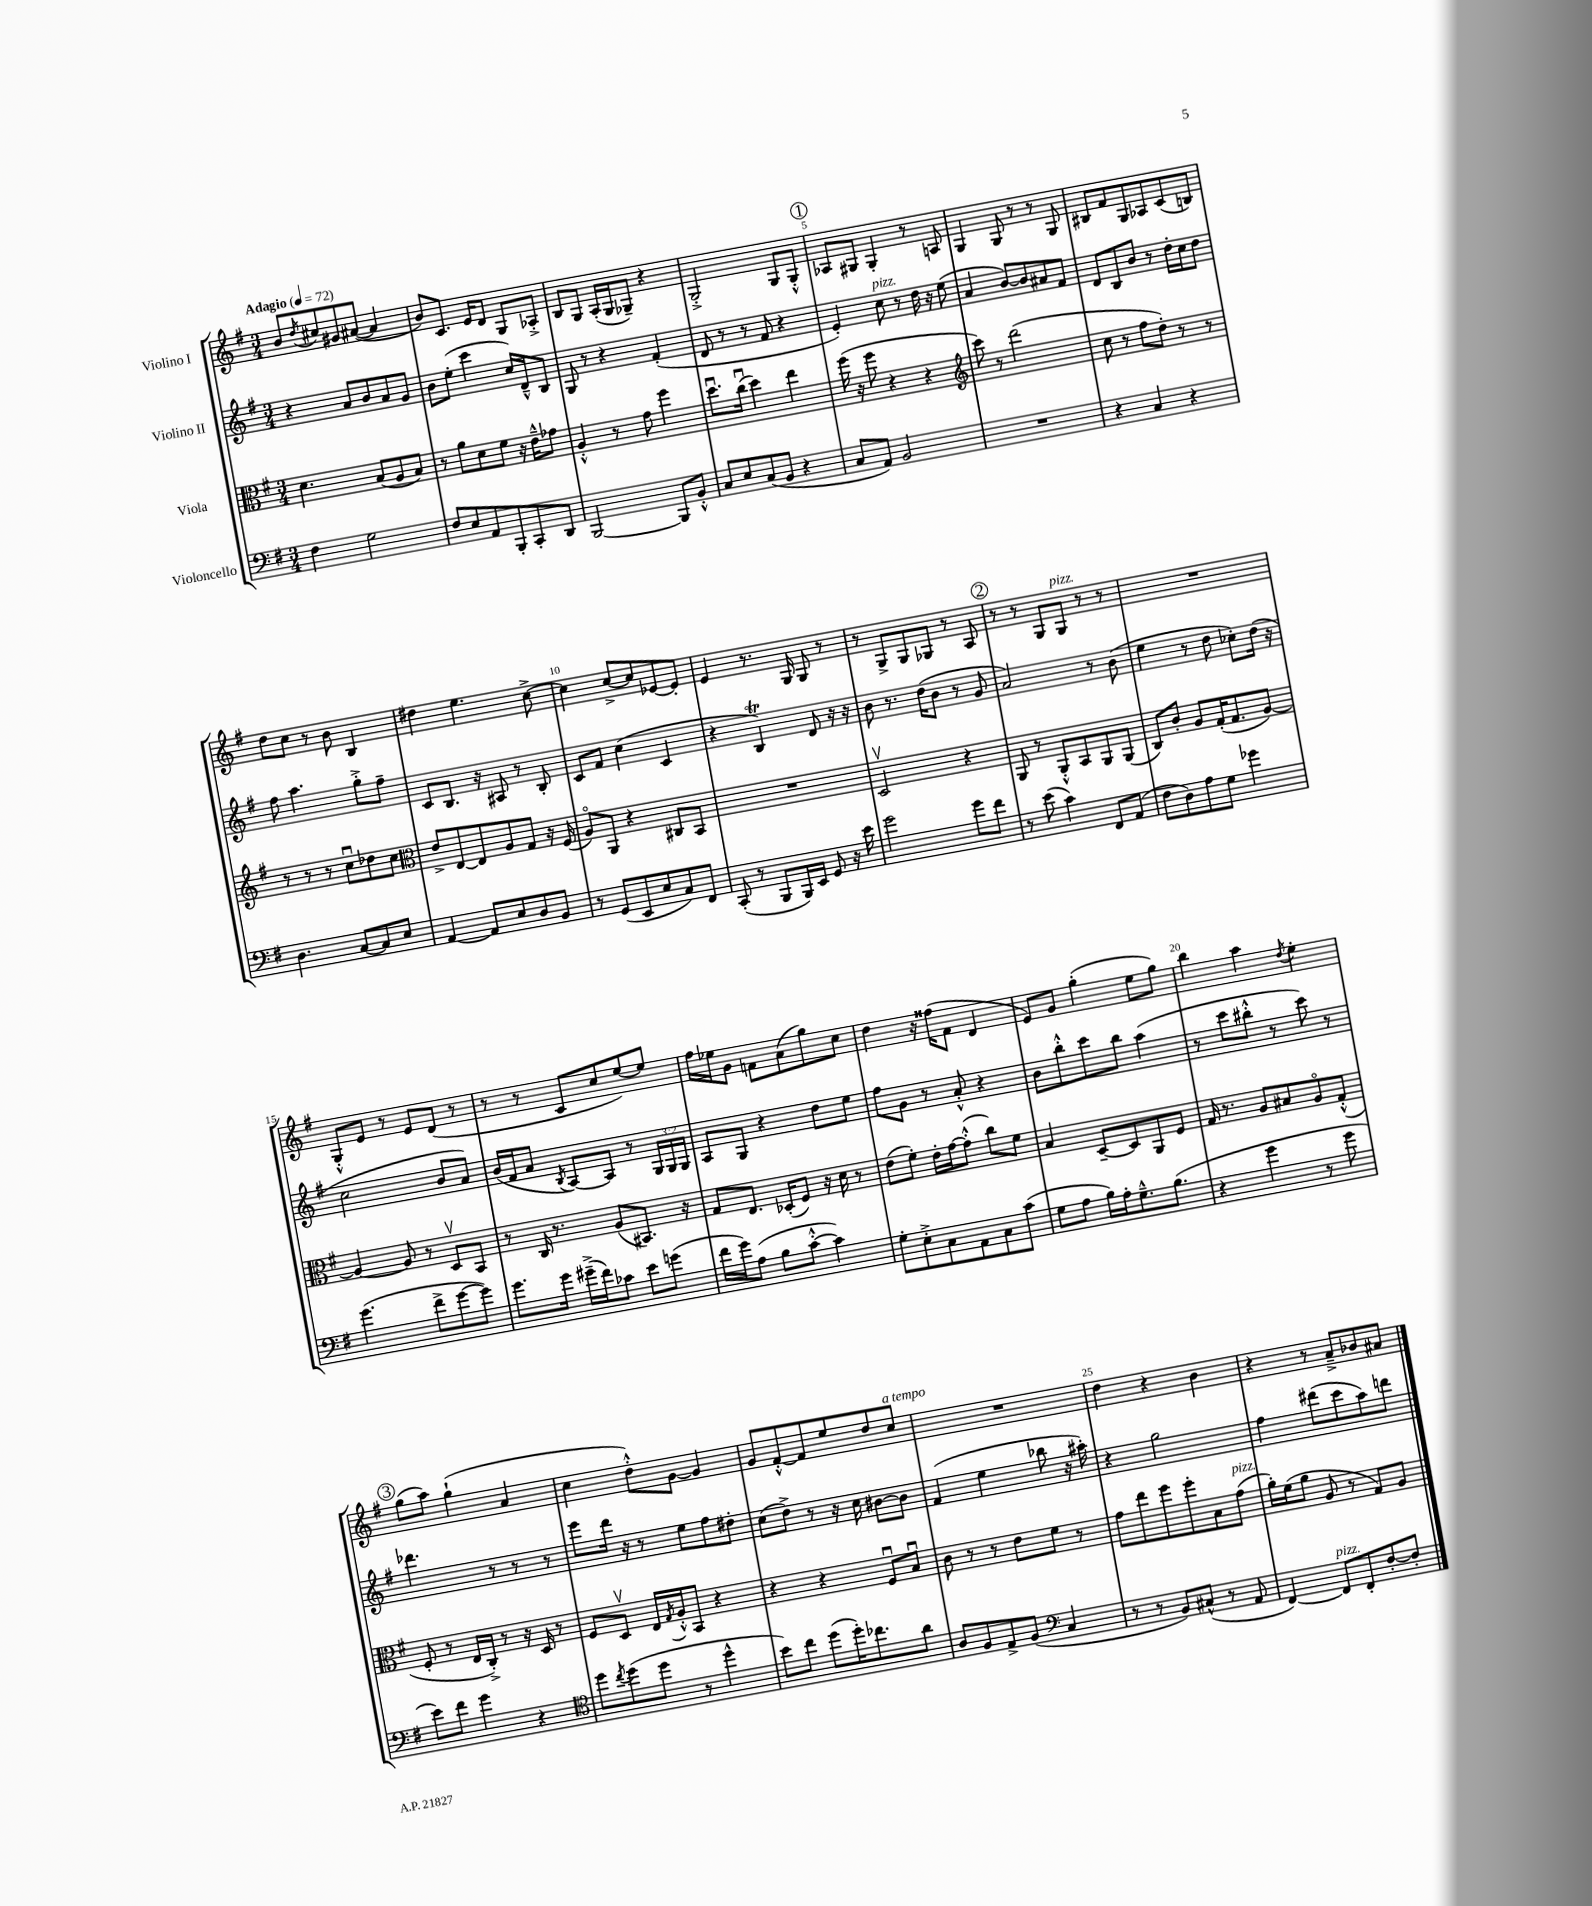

**kern	**kern	**kern	**kern
*part4	*part3	*part2	*part1
*staff4	*staff3	*staff2	*staff1
*I"Violoncello	*I"Viola	*I"Violino II	*I"Violino I
*clefF4	*clefC3	*clefG2	*clefG2
*k[f#]	*k[f#]	*k[f#]	*k[f#]
*M3/4	*M3/4	*M3/4	*M3/4
*MM72	*MM72	*MM72	*MM72
=1	=1	=1	=1
!	!	!	!LO:TX:a:B:t=Adagio
4F#\	4.d\	4r	8b/L
.	.	.	8qdd/
.	.	.	8cc#X/
2G\	.	8a/L	8g#X/
.	(8B/L	8b/	([8a#X/J
.	8A/	8a/	4a#/]
.	8B/J)	8g/J	.
=2	=2	=2	=2
8F#/L	8r	8b\L	8b/L)
8E/	8a\L	(8ee'\J	8.c/J
8AA/	8d\	4ccc\	.
.	.	.	16e/KL
8BBB'/	8f#\J	.	8d/J
8CC'/	16r	16cc/LL)	8G/L
.	16e~^^\KL	16d~^^/J	.
8DD/J	8g-X\J	8B/J	8A-X'^/J
=3	=3	=3	=3
[2BBB/	4A'^^/	8G/	8B/L
.	.	8r	8G/J
.	8r	4r	(16A'/LL
.	.	.	16G/J
.	8g\	.	8G-X~/J)
8BBB/L]	4ff#\	(4f#'/	4r
8BB'^^/J	.	.	.
=4	=4	=4	=4
8C/L	8.ddu\L	8d/	2G'^/
8E/	.	8r	.
.	(16ccu\Jk	.	.
(8C/	4dd\)	8r	.
8BB/J	.	8f#/	.
4r	4ee\	4r	8G/L
.	.	.	8G'^^/J
!!LO:REH:place=s1:t=1
=5	=5	=5	=5
8C/L	(16ff#\	4e'/)	8A-X/L
.	16r	.	.
8AA/J)	8ff#\	.	8G#X/J
!	!	!LO:TX:a:i:t=pizz.	!
2BB/	4r	8cc\	4G#'/
.	.	8r	.
.	4r	16dd\	8r
.	.	16r	.
.	.	(8ee\	8An/
=6	=6	=6	=6
*	*clefG2	*	*
2.r	8ccc\)	4a/	4G/
.	8r	.	.
.	(2ddd\	[8b/L)	8G/
.	.	8b/]	8r
.	.	8a#X/	8r
.	.	8f#/J	8G/
=7	=7	=7	=7
4r	8cc\	8d/L	8B#X/L
.	8r	8B/	8f#/
4C/	8ff#\L	8b/J	8G/
.	8dd'\J)	8r	8A-X/
4r	8r	16dd'\LL	(8c/
.	.	16cc\J	.
.	8r	8dd\J	8Bn/J)
!!LO:LB:g=z
=8	=8	=8	=8
4.D\	8r	8ff#\	8dd\L
.	8r	4.aa\	8cc\J
.	8r	.	8r
[8C/L	8ccu\L	.	8b\
8C/]	8dd-X\	8gg'^\L	4B/
8E/J	8cc\J	8ff#~\J	.
=9	=9	=9	=9
*	*clefC3	*	*
[4AA/	8e^/L	8c/L	4dd#X\
.	[8E/	8.B/J	.
8AA/L]	8E/]	.	4.ee\
.	.	16r	.
8E/	8A/	8A#X/	.
8D/	8G/J	8r	.
8BB/J	16r	8B'/	[8cc^\
.	(16F#/	.	.
=10	=10	=10	=10
8r	8A/L)	8c/L	4cc\]
(8GG/L	8AA/J	8f#/J	.
8EE/	4r	(4cc\	[8cc^/L
8E/	.	.	8cc/]
8C/)	8C#X/L	4c/	[8e-X/
8FF#/J	8BB/J	.	8e-'/J]
=11	=11	=11	=11
(8CC'/	2.r	4r	4e/
8r	.	.	.
8BBB/L	.	4Bt/)	8.r
16BBB/L)	.	.	.
16EE/JJ	.	.	16G/
8GG/	.	8d/	8G/
16r	.	16r	8r
16e\	.	16r	.
=12	=12	=12	=12
2g\	2Dv/	8b\	8r
.	.	8.r	8G^/L
.	.	.	8G/
.	.	(16dd\KL	.
.	.	8b\J	8G-X/J
8g\L	4r	8r	8r
8f#\J	.	8g/	8A/
!!LO:REH:place=s1:t=2
=13	=13	=13	=13
8r	8AA/	2a/)	8r
(8e\	8r	.	8r
4c\)	8AA'^^/L	.	8G/L
!	!	!	!LO:TX:a:i:t=pizz.
.	8BB/	.	8G/J
8FF#/L	8AA/	8r	8r
(8AA/J	(8AA/J	(8b\	8r
=14	=14	=14	=14
8F#\L	8C/L)	4ee\	2.r
8D\)	8c'/J	.	.
8A\	8A/L	8r	.
8G\J	(16G'/K	8dd\	.
.	8.G/	.	.
4g-X\	.	8cc-X'\L)	.
.	[8A/J)	(16dd\Jk	.
.	.	16r	.
!!LO:LB:g=z
=15	=15	=15	=15
(4.g\	4A/_	2cc\	8G'^^/L
.	.	.	8e/J
.	8A/]	.	8r
8f#^\L	8r	.	8e/L
[8g\	8Dv/L	8b/L	(8d/J
8g\J])	8BB/J	8a/J)	8r
=16	=16	=16	=16
8.g\L	8r	(16b/LL	8r
.	.	16f#/J	.
.	16C/	8a/J	8r
16g\Jk	8.r	.	.
.	.	8qB/	.
(16g#X~^\LL	.	[8A/L)	8c/L
16f#\J)	.	.	.
8c-X\J	(8A/L	8A/J]	8cc/
8e\L	8.BB#X/J)	8r	[8ee/)
(8gn\J	.	24G/LL	8ee/J]
.	.	24G/	.
.	16r	.	.
.	.	24G/JJ	.
=17	=17	=17	=17
16f#\LL	8G/L	8A/L	16ff#\LL
16g\J)	.	.	16ee-X\J
(8A\J	8.E/J	8G/J	8g\J
8B\L	.	4r	8fn\L
.	(16D-X'/KL	.	.
[8c'^^\J	8F#/J)	.	(8a\
4c\])	16r	8dd\L	8gg\)
.	16d\	.	.
.	8r	8ee\J	8cc\J
=18	=18	=18	=18
8G'\L	(8e\L	8ff#\L	4dd\
8E'^\	8f#'\J)	8g\J	.
8C\	16e'\LL	8r	16r
.	[16g\J	.	(16ff##X\KL
8AA\	(8g'^^\J]	8a'^^/	8f#\J
8C\	8cc\L)	4r	4d/
(8c\J	8f#\J	.	.
=19	=19	=19	=19
8G\L	4B/	8b\L	8e/L)
8A\J	.	8bb'^^\	8g/J
16B\LL)	[8D~/L	8ccc\	(4gg'\
16A'\J	.	.	.
8.G~^^\	8D/]	8bb\J	.
.	8AA/	(4aa\	8ee\L
(8.B\J	.	.	.
.	8F#/J	.	8gg\J)
=20	=20	=20	=20
4r	16G/	8r	4bb\
.	8.r	.	.
.	.	8ccc\L	.
4g\	8A/L	8bb#X'^^\J	4aa\
.	8B#X/	8r	.
.	.	.	8qdd/
8r	8A/	8ccc\)	4ee'\
8g\	(8G'^^/J	8r	.
!!LO:LB:g=z
!!LO:REH:place=s1:t=3
=21	=21	=21	=21
8e\L)	8F#'/	4.ddd-X\	(8gg\L
8f#\J	8r	.	8aa\J)
4g\	16E/LL	.	(4gg`\
.	16C'^/JJ)	.	.
.	8r	8r	.
4r	16r	8r	4a/
.	16D/	.	.
.	8r	8r	.
=22	=22	=22	=22
*clefC4	*	*	*
8dd\L	8F#/L	8eee\L	4cc\
8qcc/	.	.	.
(8dd\	8Dv/J	16ddd\Jk	.
.	.	16r	.
8dd\J	16E/LL	8r	8dd'^^\L)
.	8qG/	.	.
.	16A'^^/J	.	.
8r	8BB/J	8ee\L	[8g\J
4dd^^\	4r	8ff#\	4g/]
.	.	8dd#X'\J	.
=23	=23	=23	=23
8b\L)	4r	(8cc\L	8g/L
8cc\J	.	8dd^\J)	[8f#'^^/
(8dd\L	4r	8r	8f#/]
16dd'\K)	.	16r	8ee/
8.cc-X\	.	16cc\	.
.	8F#u/L	[8b#X\L	8dd/
!	!	!	!LO:TX:a:i:t=a tempo
8a\J	8Bu/J	8b#\J]	8cc/J
=24	=24	=24	=24
8A/L	8c\	(4f#/	2.r
8F#/	8r	.	.
8E^/	8r	4ee\	.
(8F#/J	8e\L	.	.
*clefF4	*	*	*
4C/	8f#\J	8bb-X\	.
.	8r	16r	.
.	.	16aa#X'\)	.
=25	=25	=25	=25
8r	8g\L	4r	4dd\
8r	8ee\	.	.
8BB/L)	8ff#\	2gg\	4r
(8C#X^^/J	8ff#'\	.	.
8r	8B\	.	4b\
!	!LO:TX:a:i:t=pizz.	!	!
8AA/	(8g\J	.	.
=26	=26	=26	=26
[4FF#/)	16a'\LL)	4ff#\	4r
.	(16f#\J	.	.
.	8a\J	.	.
!LO:TX:a:i:t=pizz.	!	!	!
8FF#/L]	8A/	(8ddd#X\L	8r
8FF#'/	8r	8ccc\	8a~^/L
[8F#'/	8G/L)	8aa\)	8b-X/
8F#'/J]	8A/J	8dddn\J	8a#X/J
==	==	==	==
*-	*-	*-	*-
